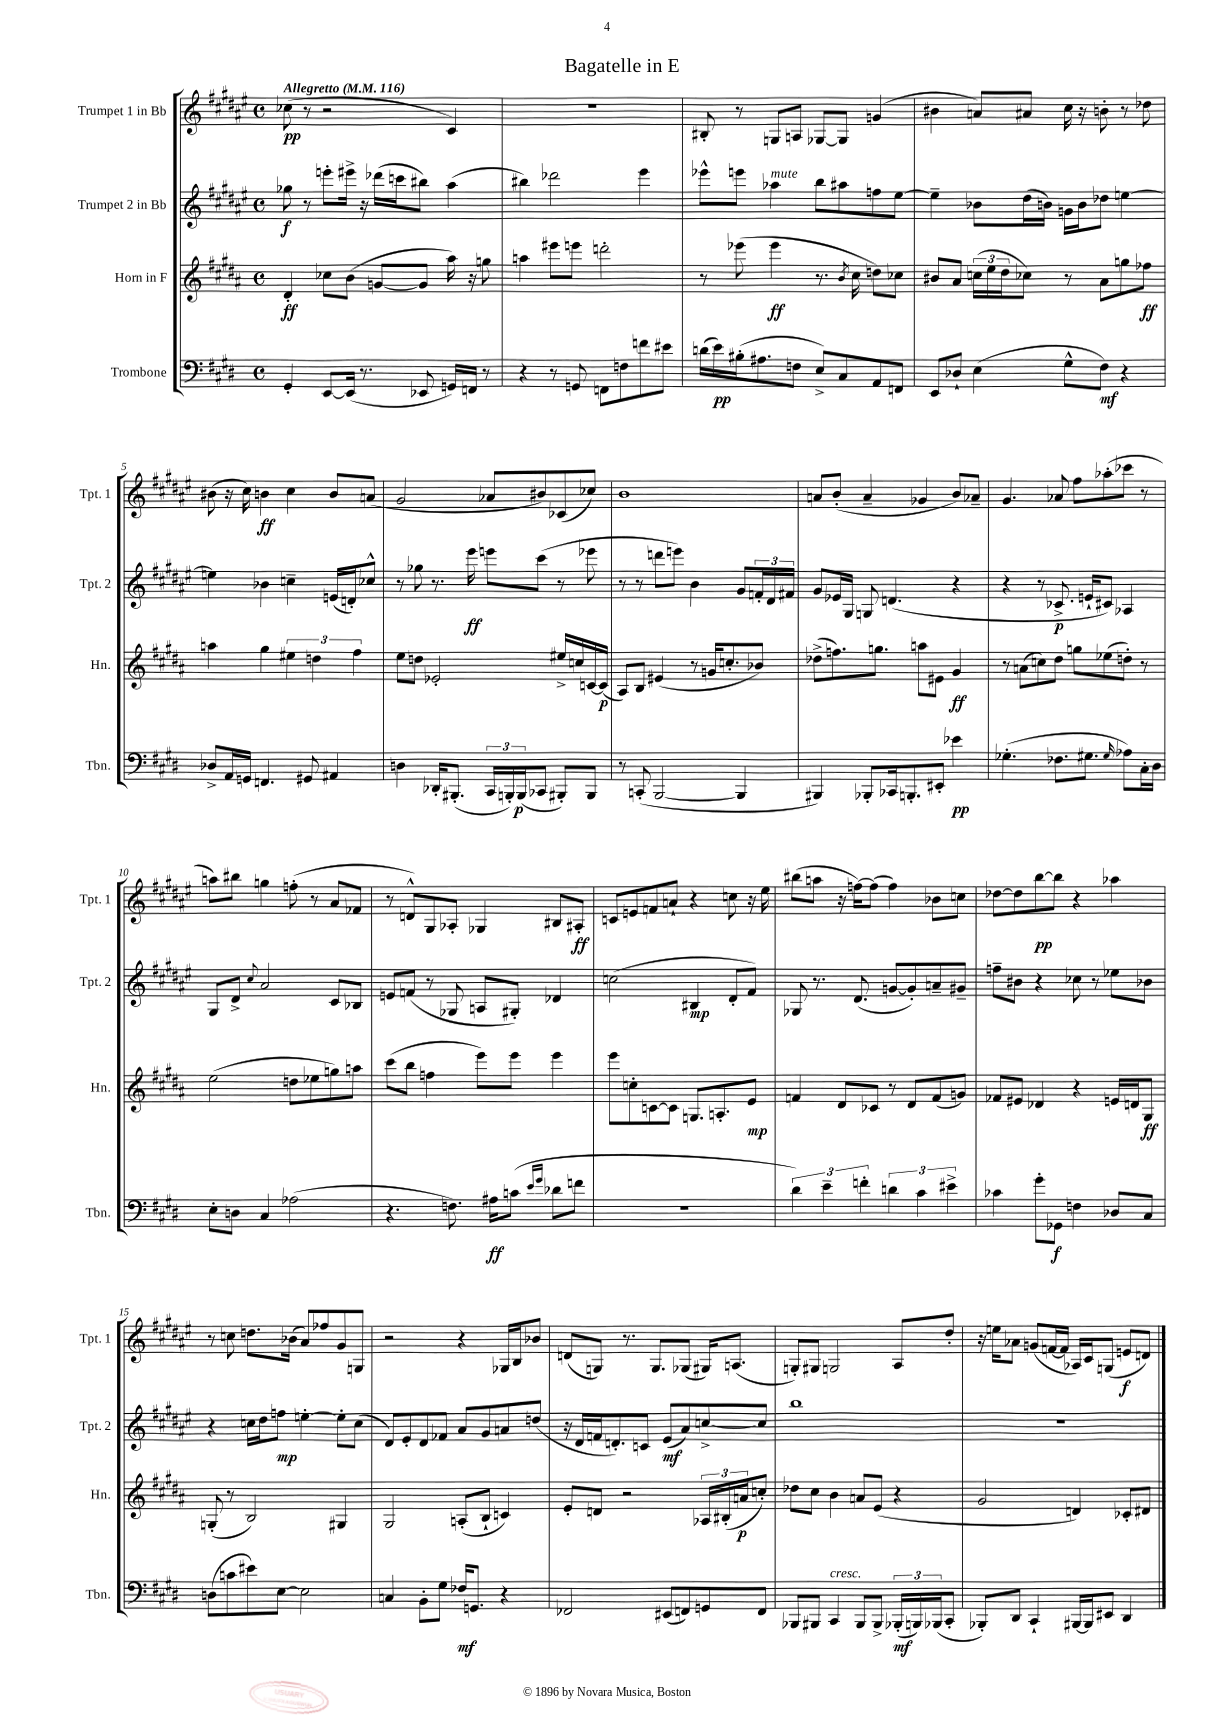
\header { title = "Bagatelle in E" }
<<
\new StaffGroup <<
\new Staff = "s0" \with { instrumentName = "Trumpet 1 in Bb" shortInstrumentName = "Tpt. 1" } {
    \clef treble \key fis \major \defaultTimeSignature \time 4/4 \tempo "Allegretto" 4 = 116
    ces''8\pp( r8 r2 cis'4) |
    R1 |
    bis8-. r8 g8 a8 ges8~ ges8 g'4( |
    bis'4 a'8) ais'8 cis''16 r16 b'8-. r8 des''8 |
    bis'8( r16 cis''16) b'4\ff cis''4 b'8 a'8( |
    gis'2 aes'8 bis'8) ces'8( ces''8) |
    b'1 |
    a'8 b'8-.( a'4-- ges'4 b'8) aes'8-- |
    gis'4. aes'8 fis''8 aes''8-.( ces'''8 r8 |
    a''8) bis''8 g''4 f''8-.( r8 ais'8 fes'8 |
    r8 d'8-^) gis8 aes8-. ges4 bis8 ais8-.\ff |
    c'8 e'8 f'8 a'8-! r4 c''8 r16 eis''16 |
    bis''8( a''8 r16 f''16~) f''8( f''4) bes'8 c''8 |
    des''8~ des''8 b''8~\pp b''8 r4 aes''4 |
    r8 c''8 d''8. bes'16( ais'8) fes''8 gis'8 g8 |
    r2 r4 ges16 b16 bes'8 |
    d'8( g8) r8. g8. ges8( gis16) a8.( |
    g8-.) gis8 g2 ais8 dis''8-. |
    r16 e''16 aes'8 g'8( f'16~ f'16 aes16) cis'16 g8( e'8\f d'8) \bar "|." |
}
\new Staff = "s1" \with { instrumentName = "Trumpet 2 in Bb" shortInstrumentName = "Tpt. 2" } {
    \clef treble \key fis \major \defaultTimeSignature \time 4/4
    ges''8\f r8 e'''8-. eis'''16-> r16 des'''16( c'''16 bis''8) ais''4( |
    bis''4) des'''2 eis'''4 |
    ees'''8-^ e'''8 aes''4^\markup { \italic "mute" } b''8 ais''8 f''8 eis''8~ |
    eis''4-- bes'8 dis''16( b'16) g'16 b'16 des''8 e''4~ |
    e''4 bes'4 c''4-- e'16( d'16-.) ces''8-^ |
    r8 ges''8 r8. eis'''16\ff e'''8 cis'''8( r8 ees'''8 |
    r8 r8 d'''8 e'''8) b'4 gis'8 \tuplet 3/2 { f'16-. dis'16 fis'16 } |
    gis'8 ees'16 gis16 g8 d'4.( r4 |
    r4 r8 ces'8.->\p e'16-! cis'8) aes4 |
    gis8 dis'8-> \appoggiatura { cis''8 } ais'2 cis'8 bes8 |
    e'8 f'8( r8 ges8 a8 gis8-.) des'4 |
    c''2( bis4\mp dis'8-. fis'8) |
    ges8 r8. dis'8.( g'8~ g'8-.) a'8-- gis'8-- |
    f''8-- bis'8 r4 ces''8 r8 ees''8 bes'8 |
    r4 c''16 dis''16 f''8\mp e''4~-. e''8-. c''8( |
    dis'8) eis'8-. dis'8 fes'8 ais'8 gis'8 a'8 d''8( |
    r16 dis'16 f'16 d'8.-.) c'8 eis'8\mf( ais'8) c''8~-> c''8 |
    b''1 |
    R1 \bar "|." |
}
\new Staff = "s2" \with { instrumentName = "Horn in F" shortInstrumentName = "Hn." } {
    \clef treble \key b \major \defaultTimeSignature \time 4/4
    dis'4-.\ff ces''8 b'8( g'8~ g'8 ais''16) r16 g''8 |
    a''4 eis'''8 e'''8 d'''2-. |
    r8 ees'''8( ees'''4\ff r8. \acciaccatura { b'8 } cis''16 d''8) ces''8 |
    bis'8 ais'8 \tuplet 3/2 { c''16( e''16 dis''16 } ces''8) r8 ais'8 g''8 fes''8\ff |
    a''4 gis''4 \tuplet 3/2 { eis''4 d''4 fis''4 } |
    e''8 d''8 ees'2-. eis''16-> c''16 c'16~ c'16\p( |
    ais8) b8 eis'4( r8 g'16 c''8.-. bes'8) |
    des''8->( f''8.) g''8. a''8 eis'8 gis'4\ff |
    r8 a'8( c''8) dis''8 g''8 ees''8( d''8-.) r8 |
    e''2( d''8 ees''8 g''8) a''8 |
    cis'''8( b''8 f''4 e'''8) e'''8 e'''4 |
    e'''8 c''8-. c'8~ c'8 g8. a8.-. e'8\mp |
    f'4 dis'8 ces'8 r8 dis'8 f'8( g'8) |
    fes'8 eis'8 des'4 r4 e'16 d'16 gis8\ff |
    g8-.( r8 b2) gis4 |
    gis2 a8-.( b8-! c'4) |
    e'8-. d'8 r2 \tuplet 3/2 { aes16 bis16-.( a'16\p } c''8-.) |
    des''8 cis''8 b'4 a'8 e'8( r4 |
    gis'2 d'4) ces'8-. dis'8 \bar "|." |
}
\new Staff = "s3" \with { instrumentName = "Trombone" shortInstrumentName = "Tbn." } {
    \clef bass \key e \major \defaultTimeSignature \time 4/4
    gis,4-. e,8~ e,16( r8. ees,8 g,16) f,16 r8 |
    r4 r8 g,8 f,8 f8 f'8 eis'8 |
    d'16( e'16\pp) bis16-.( ais8. f8 e8->) cis8 a,8 f,8 |
    e,8 des8-! e4( gis8-^ fis8\mf) r4 |
    des8-> a,16 g,16 f,4. gis,8 ais,4 |
    d4 des,16-. bis,,8.-.( \tuplet 3/2 { cis,16 b,,16-.) b,,16\p( } ces,8 bis,,8-.) bis,,8 |
    r8 c,8-.( b,,2~ b,,4 |
    bis,,4) bes,,8-. ces,16 b,,8.-. eis,8-. ees'4\pp |
    ges4.-.( fes8. gis8. \grace { gis16 } aes8) cis16-. dis16 |
    e8-. d8 cis4 aes2( |
    r4. f8.) ais16\ff c'8( \grace { e'16 gis'16 } des'8 f'8 |
    R1 |
    \tuplet 3/2 { dis'4) e'4-- f'4-. } \tuplet 3/2 { d'4 cis'4 eis'4-> } |
    ces'4 gis'8-. ges,8\f f4 des8 cis8 |
    d8( c'8 eis'8) e8~ e2 |
    c4 b,8-. gis8 fes16\mf g,8. r4 |
    fes,2 eis,8( f,8) g,8 f,8 |
    bes,,8 bis,,8 cis,4^\markup { \italic "cresc." } bis,,8 bis,,8-> \tuplet 3/2 { bes,,16-.\mf( b,,16) bes,,16( } cis,8-. |
    bes,,8-.) dis,8 cis,4-! bis,,16~ bis,,16 eis,8 dis,4 \bar "|." |
}
>>
>>
